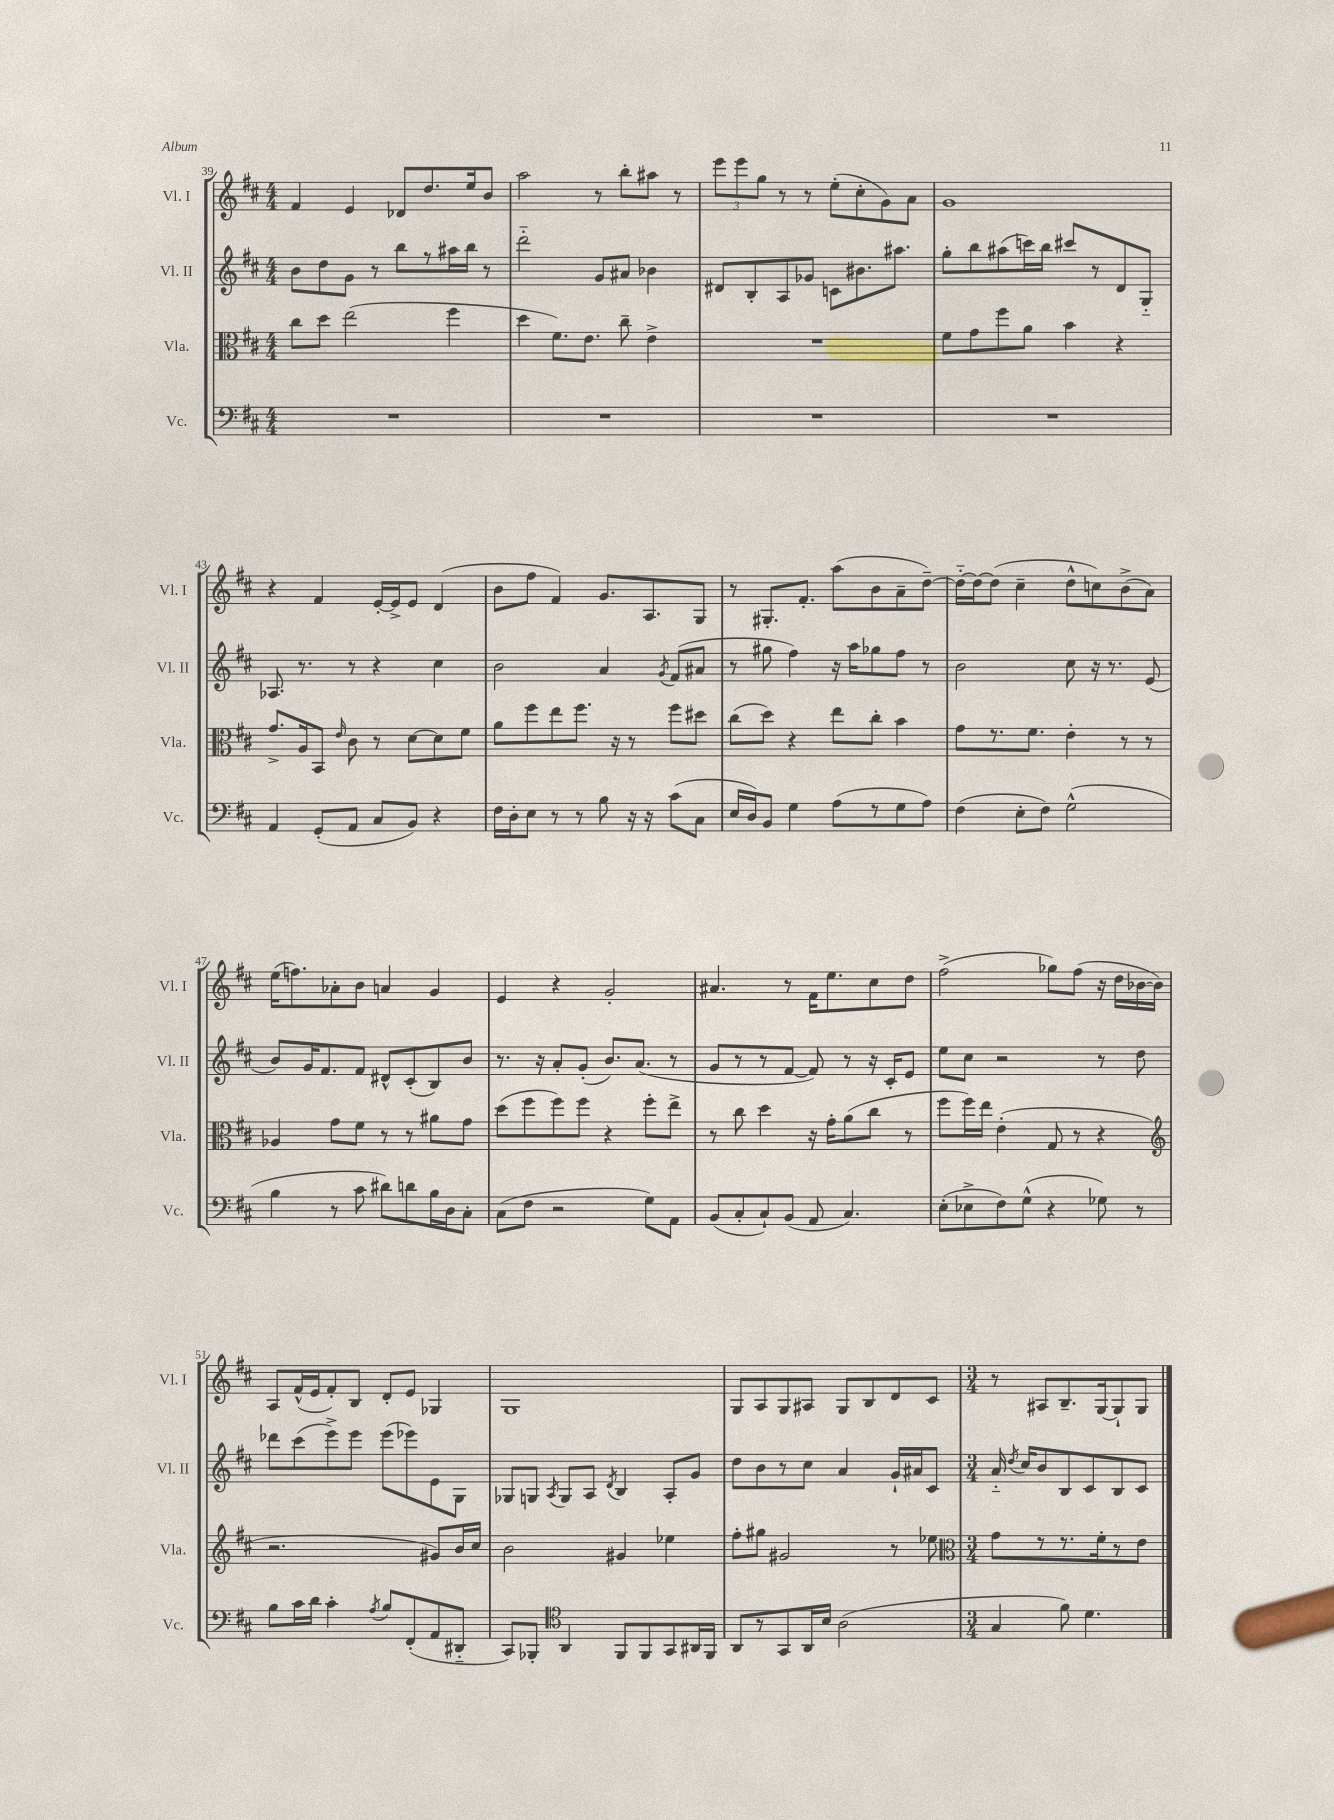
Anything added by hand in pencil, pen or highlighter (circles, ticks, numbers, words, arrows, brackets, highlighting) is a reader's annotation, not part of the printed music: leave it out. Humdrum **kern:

**kern	**kern	**kern	**kern
*staff4	*staff3	*staff2	*staff1
*clefF4	*clefC3	*clefG2	*clefG2
*k[f#c#]	*k[f#c#]	*k[f#c#]	*k[f#c#]
*M4/4	*M4/4	*M4/4	*M4/4
1r	8cc#	8b	4f#
.	8dd	8dd	.
.	(2ee	8g	4e
.	.	8r	.
.	.	8bb	8d-
.	.	8r	8.dd
.	4ff#	16aa#	.
.	.	16bb	16ee
.	.	8r	8b
=	=	=	=
1r	4dd	2ddd'~	2aa
.	8.f#)	.	.
.	8.e	.	.
.	.	8g	8r
.	8cc#~	8a#	8bb'
.	4e^	4b-	8aa#
.	.	.	8r
=	=	=	=
1r	1r	8d#	12eee
.	.	.	12eee
.	.	8B'	.
.	.	.	12gg
.	.	8A	8r
.	.	8g-	8r
.	.	8c	(8ee'
.	.	8.b#	8cc#'
.	.	.	8g)
.	.	8.aa#	.
.	.	.	8a
=	=	=	=
1r	8f#	8gg'	1g
.	8g	8bb	.
.	8ff#	(8aa#	.
.	8a	16ccc)	.
.	.	16bb	.
.	4b	8ccc#	.
.	.	8r	.
.	4r	8d	.
.	.	8G'~	.
=	=	=	=
4AA	8.g^	8.A-	4r
.	16A	8.r	.
(8GG'	8BB	.	4f#
.	16qqe	.	.
8AA	8c#	8r	.
8C#	8r	4r	[16e'
.	.	.	16e^]
8BB)	[8d	.	8e
4r	8d]	4cc#	(4d
.	8f#	.	.
=	=	=	=
16F#	8a	2b	8b
16D'	.	.	.
8E	8ff#	.	8ff#
8r	8ee	.	4f#)
8r	8.ff#	.	.
8B	.	4a	8.g
.	16r	.	.
16r	8r	.	.
16r	.	.	8.A
.	.	8qg	.
(8c#	8ff#	(8f#	.
8C#	8dd#	8a#	8G
=	=	=	=
16E	(8cc#	8r	8r
16D)	.	.	.
8BB	8dd)	8gg#	8.G#'
4G	4r	4ff#)	.
.	.	.	8.f#'
(8A	8ee	16r	(8aa
.	.	16aa	.
8r	8cc#'	8gg-	8b
8G	4b	8ff#	8a~
8A)	.	8r	[8dd~)
=	=	=	=
(4F#	8g	2b	16dd'~_
.	.	.	16dd_
.	8.r	.	(8dd]
8E'	.	.	4cc#~
.	8.f#	.	.
8F#)	.	.	.
(2G^^	4e'	8cc#	8dd^^
.	.	16r	8cc)
.	.	8.r	.
.	8r	.	(8b^
.	8r	(8e	8a)
=	=	=	=
4B	4A-	8b)	(16ee
.	.	.	8.ff)
.	.	16g	.
.	.	8.f#	.
8r	8g	.	8a-'
8c#	8f#	8f#	8b
8d#)	8r	8d#^^	4a
8d	8r	(8c#'	.
16B	8a#	8B)	4g
16D	.	.	.
8C#'	8g	8b	.
=	=	=	=
(8C#	(8dd	8.r	4e
8F#	8ff#	.	.
.	.	16r	.
2r	8ff#)	8a'	4r
.	8ff#	(8g'	.
.	4r	8.b)	2g'
.	.	(8.a	.
8G)	8ff#'	.	.
8AA	8ee^	8r	.
=	=	=	=
(8BB	8r	8g	4.a#
8C#'	8cc#	8r	.
8C#`)	4dd	8r	.
(8BB	.	[8f#	8r
8AA	16r	8f#])	16f#
.	16g'	.	8.ee
4.C#)	(8a	8r	.
.	8cc#	16r	8cc#
.	.	16c#'	.
.	8r	8e	8dd
=	=	=	=
(8E'	8ff#	8ee	(2ff#^
8E-^	16ff#)	8cc#	.
.	16ee	.	.
8F#)	(4e'	2r	.
(8G^^	.	.	.
4r	8G	.	8gg-)
.	8r	.	(8ff#
8G-)	4r	8r	16r
.	.	.	16dd
8r	.	8dd	[16b-
.	.	.	16b-])
=	=	=	=
*	*clefG2	*	*
8B	2.r	8ddd-	8A
16c#	.	(8ccc#	(16f#^^
16d	.	.	16e
4c#'	.	8eee^)	8f#')
.	.	8eee	8B
8qA	.	.	.
8B	.	(8eee	8d'
(8FF#'	.	8eee-)	8e
8AA	8g#)	8e	4G-
8DD#'~	16b	8G	.
.	16cc#	.	.
=	=	=	=
8CC#)	2b	8G-	1G
8BBB-'	.	8G	.
*clefC4	*	*	*
.	.	8qA	.
4AA	.	8G	.
.	.	8A	.
.	.	8qd	.
8FF#	4g#	4B	.
8FF#	.	.	.
8GG	4ee-	8A'	.
16AA#	.	8g	.
16FF#	.	.	.
=	=	=	=
8AA	8ff#'	8dd	8G
8r	8gg#	8b	8A
8GG	2g#	8r	8G
16AA	.	8cc#	8A#
16B	.	.	.
(2A	.	4a	8G
.	.	.	8B
.	8r	16g`	8d
.	.	16a#	.
.	8ee-	8c#	8c#
=	=	=	=
*	*clefC3	*	*
*M3/4	*M3/4	*M3/4	*M3/4
4G	8g	16a'~	8r
.	.	8qdd	.
.	.	16cc#	.
.	8r	8b	8A#
8f#)	8.r	8B	8.B~
4.d	.	8c#	.
.	16f#'	.	[16G
.	8r	8B	8G`]
.	8e	8c#	8G
==	==	==	==
*-	*-	*-	*-
